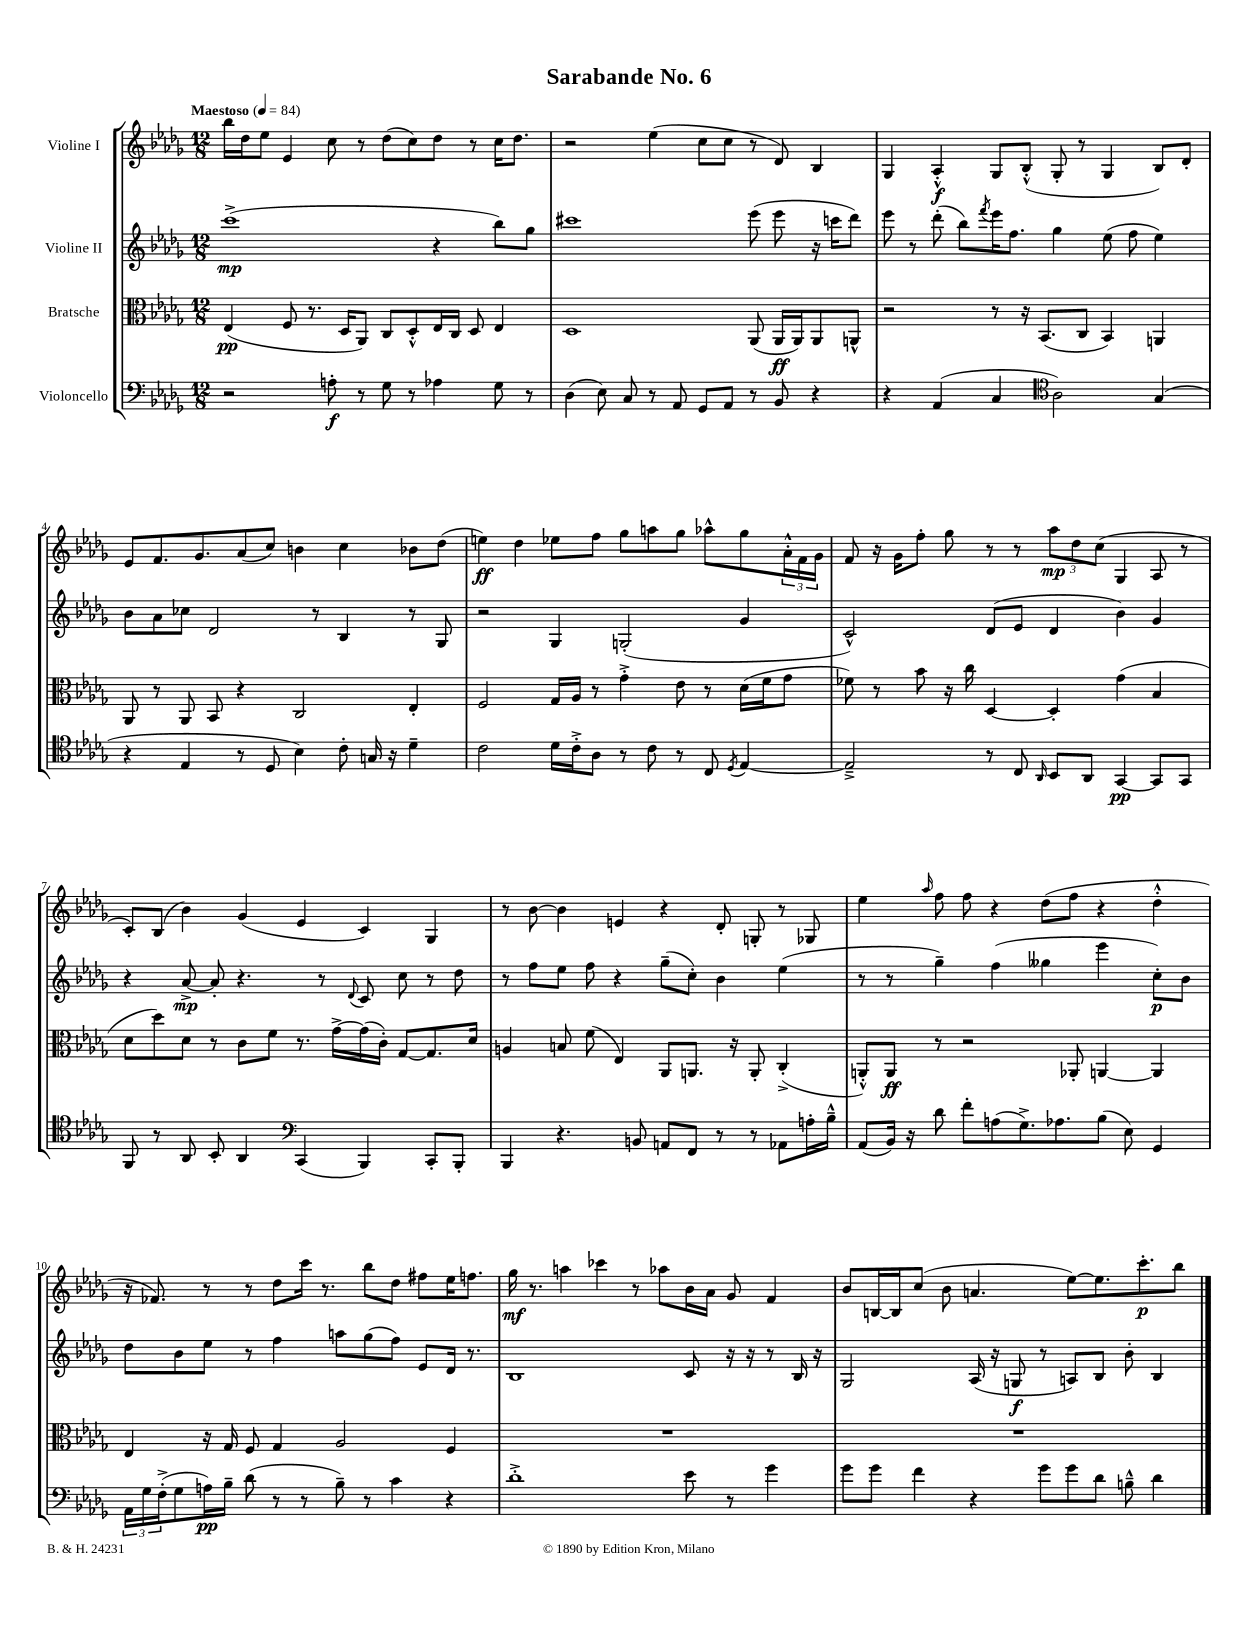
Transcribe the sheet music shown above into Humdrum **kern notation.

**kern	**kern	**kern	**kern
*staff4	*staff3	*staff2	*staff1
*clefF4	*clefC3	*clefG2	*clefG2
*k[b-e-a-d-g-]	*k[b-e-a-d-g-]	*k[b-e-a-d-g-]	*k[b-e-a-d-g-]
*M12/8	*M12/8	*M12/8	*M12/8
*MM84	*MM84	*MM84	*MM84
2r	(4E-/	(1ccc^	16bb-\LL
.	.	.	16dd-\J
.	.	.	8ee-\J
.	8F/	.	4e-/
.	8.r	.	.
8A'\	.	.	8cc\
.	16D-/LK	.	.
8r	8AA-/J)	.	8r
8G-\	8C/L	.	(8dd-\L
8r	8D-'^^/	.	8cc\)
4A-\	16E-/L	4r	8dd-\J
.	16C/JJ	.	.
.	8D-/	.	8r
8G-\	4E-/	8bb-\L)	16cc\LK
.	.	.	8.dd-\J
8r	.	8gg-\J	.
=	=	=	=
(4D-\	1D-	1ccc#	2r
8E-\)	.	.	.
8C/	.	.	.
8r	.	.	(4ee-\
8AA-/	.	.	.
8GG-/L	.	.	8cc\L
8AA-/J	.	.	8cc\J
8r	(8AA-/	(8eee-\	8r
8BB-/	16AA-/LL	8eee-\	8d-/)
.	16AA-/J)	.	.
4r	8AA-/	16r	4B-/
.	.	16ccc\LK	.
.	8AA^^/J	8ddd-\J)	.
=	=	=	=
4r	2r	8eee-\	4G-/
.	.	8r	.
(4AA-/	.	(8ddd-'\	4A-'^^/
.	.	8bb-\L)	.
.	.	8qfff/	.
4C/	8r	16eee-\K	8G-/L
.	.	8.ff\J	.
.	16r	.	(8B-'^^/J
.	(8.BB-/L	.	.
*clefC4	*	*	*
2A-\)	.	4gg-\	8G-'/
.	8C/J	.	8r
.	4BB-/)	(8ee-\	4G-/
.	.	8ff\	.
(4G-/	4AA/	4ee-\)	8B-/L)
.	.	.	8d-'/J
=	=	=	=
4r	8AA-/	8b-\L	8e-/L
.	8r	8a-\	8.f/
4E-/	8AA-/	8cc-\J	.
.	.	.	8.g-/
.	8BB-/	2d-/	.
8r	4r	.	(8a-/
8D-/	.	.	8cc/J)
4B-\)	2C/	.	4b\
.	.	8r	.
8c'\	.	4B-/	4cc\
16G/	.	.	.
16r	.	.	.
4d-~\	4E-'/	8r	8b-\L
.	.	8G-/	(8dd-\J
=	=	=	=
2c\	2F/	2r	4ee\)
.	.	.	4dd-\
16d-\LL	16G-/LL	4G-/	8ee-\L
16c'^\J	16A-/JJ	.	.
8A-\J	8r	.	8ff\J
8r	4g-'^\	(2G'/	8gg-\L
8c\	.	.	8aa\
8r	8e-\	.	8gg-\J
8C/	8r	.	8aa-^^\L
8qD-/	.	.	.
[4E-/	(16d-\LL	4g-/	8gg-\
.	16f\J	.	.
.	8g-\J	.	24a-'^^\L
.	.	.	24f\
.	.	.	24g-\JJ
=	=	=	=
2E-~^/]	8f-\)	2c^^/)	8f/
.	8r	.	16r
.	.	.	16g-\LK
.	8b-\	.	8ff'\J
.	16r	.	8gg-\
.	16cc\	.	.
8r	[4D-/	(8d-/L	8r
8C/	.	8e-/J	8r
16qqAA-/	.	.	.
8BB-/L	4D-'/]	4d-/	12aa-\L
.	.	.	12dd-\
8AA-/J	.	.	.
.	.	.	(12cc\J
[4GG-/	(4g-\	4b-\)	4G-/
8GG-/]L	4B-/	4g-/	8A-/
8GG-/J	.	.	8r
=	=	=	=
8FF/	8d-\L	4r	8c'/L)
8r	8dd-\)	.	(8B-/J
8AA-/	8d-\J	[8a-^/	4b-\)
8BB-'/	8r	8a-'/]	.
4AA-/	8c\L	4.r	(4g-/
.	8f\J	.	.
*clefF4	*	*	*
(4CC/	8.r	.	4e-/
.	.	8r	.
.	[16g-^\LL	.	.
.	.	8qqd-/	.
4BBB-/)	(16g-\]	8c/	4c/)
.	16c'\JJ)	.	.
.	[8G-/L	8cc\	.
8CC'/L	8.G-/]	8r	4G-/
8BBB-'/J	.	8dd-\	.
.	16d-/Jk	.	.
=	=	=	=
4BBB-/	4A/	8r	8r
.	.	8ff\L	[8b-\
4.r	8B/	8ee-\J	4b-\]
.	(8f\	8ff\	.
.	4E-/)	4r	4e/
8BB/	.	.	.
8AA/L	8AA-/L	(8gg-~\L	4r
8FF/J	8.AA/J	8cc'\J)	.
8r	.	4b-\	8d-'/
.	16r	.	.
8r	8AA'/	.	8G'/
8AA-\L	(4C'^/	(4ee-\	8r
16A'\L	.	.	8G-/
16B-~^^\JJ	.	.	.
=	=	=	=
(8AA-/L	8AA'^^/L)	8r	4ee-\
16BB-/Jk)	8AA/J	8r	.
16r	.	.	.
.	.	.	16qqaa-/
8d-\	8r	4gg-~\)	8ff\
8f'\L	2r	.	8ff\
(8A\	.	(4ff\	4r
8.G-^\)	.	.	.
.	.	4gg--\	(8dd-\L
8.A-\	.	.	.
.	8AA-'/	.	8ff\J
(8B-\J	[4AA/	4eee-\	4r
8E-\)	.	.	.
4GG-/	4AA/]	8cc'\L)	4dd-'^^\
.	.	8b-\J	.
=	=	=	=
24AA-\LL	4E-/	8dd-\L	16r
24G-\	.	.	.
.	.	.	8.f-/)
(24F'^\J	.	.	.
8G-\	.	8b-\	.
16A\L)	16r	8ee-\J	8r
16B-~\JJ	16G-/	.	.
(8d-\	8F/	8r	8r
8r	4G-/	4ff\	8dd-\L
8r	.	.	16ccc\Jk
.	.	.	8.r
8B-~\)	2A-/	8aa\L	.
8r	.	(8gg-\	8bb-\L
4c\	.	8ff\J)	8dd-\J
.	.	8e-/L	8ff#\L
4r	4F/	16d-/Jk	16ee-\K
.	.	8.r	8.ff\J
=	=	=	=
1d-'^	1.r	1B-	16gg-\
.	.	.	8.r
.	.	.	4aa\
.	.	.	4ccc-\
.	.	.	8r
.	.	.	8aa-\L
8e-\	.	8c/	16b-\L
.	.	.	16a-\JJ
8r	.	16r	8g-/
.	.	16r	.
4g-\	.	8r	4f/
.	.	16B-/	.
.	.	16r	.
=	=	=	=
8g-\L	1.r	2G-/	8b-/L
8g-\J	.	.	[16B/L
.	.	.	16B/]J
4f\	.	.	(8cc/J
.	.	.	8b-\
4r	.	(16A-/	4.a/
.	.	16r	.
.	.	8G/	.
8g-\L	.	8r	.
8g-\	.	8A/L)	[8ee-\L)
8d-\J	.	8B-/J	8.ee-\]
8B~^^\	.	8b-'\	.
.	.	.	8.ccc'\
4d-\	.	4B-/	.
.	.	.	8bb-\J
==	==	==	==
*-	*-	*-	*-
